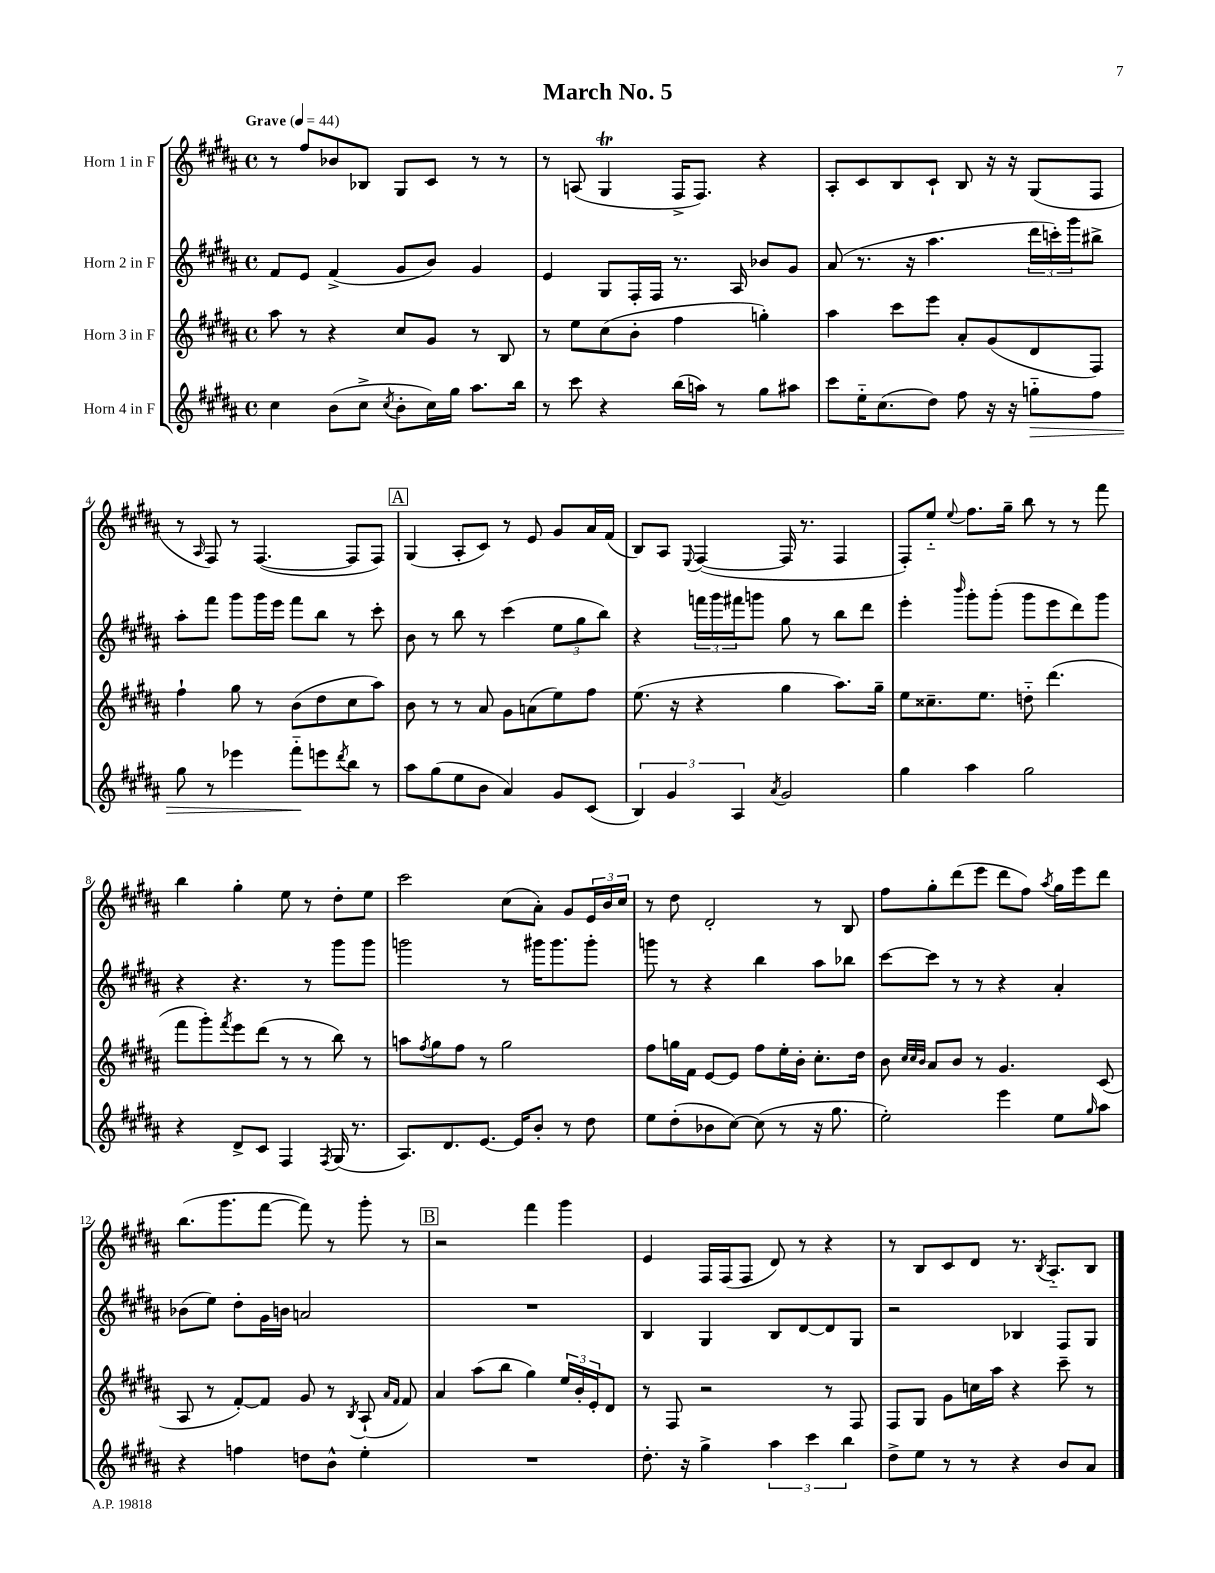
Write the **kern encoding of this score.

**kern	**kern	**kern	**kern
*staff4	*staff3	*staff2	*staff1
*clefG2	*clefG2	*clefG2	*clefG2
*k[f#c#g#d#a#]	*k[f#c#g#d#a#]	*k[f#c#g#d#a#]	*k[f#c#g#d#a#]
*M4/4	*M4/4	*M4/4	*M4/4
*met(c)	*met(c)	*met(c)	*met(c)
*MM44	*MM44	*MM44	*MM44
4cc#	8aa#	8f#	8r
.	8r	8e	8ff#
(8b	4r	(4f#^	8b-
8cc#^	.	.	8B-
8qcc#	.	.	.
8b'	8cc#	8g#	8G#
16cc#)	8g#	8b)	8c#
16gg#	.	.	.
8.aa#	8r	4g#	8r
.	8B	.	8r
16bb	.	.	.
=	=	=	=
8r	8r	4e	8r
8ccc#	8ee	.	(8A
4r	(8cc#	8G#	4G#
.	8b'	16F#'	.
.	.	16F#	.
(16bb	4ff#	8.r	16F#^
16aa)	.	.	8.F#)
8r	.	.	.
.	.	16A#	.
8gg#	4gg')	8b-	4r
8aa#	.	8g#	.
=	=	=	=
8ccc#	4aa#	(8a#	8A#'
16ee'~	.	8.r	8c#
(8.cc#	.	.	.
.	8ccc#	.	8B
.	.	16r	.
8dd#)	8eee	4.aa#	8c#`
8ff#	8a#'	.	8B
16r	(8g#	.	16r
16r	.	.	16r
8gg'~	8d#	24ddd#	(8G#
.	.	24ccc')	.
.	.	24ggg#	.
8ff#	8F#)	8bb#^	8F#
=	=	=	=
8gg#	4ff#`	8aa#'	8r
.	.	.	16qqA#
8r	.	8fff#	8F#)
4eee-	8gg#	8ggg#	8r
.	8r	16ggg#	([4.F#
.	.	16eee	.
8fff#'~	(8b	8fff#	.
8eee	8dd#	8bb	.
8qddd#	.	.	.
8bb	8cc#	8r	8F#]
8r	8aa#)	8ccc#'	8F#)
=	=	=	=
8aa#	8b	8b	(4G#
(8gg#	8r	8r	.
8ee	8r	8bb	8A#'
8b	8a#	8r	8c#)
4a#)	8g#	(4ccc#	8r
.	(8a	.	8e
8g#	8ee)	12ee	8g#
.	.	12gg#	.
(8c#	8ff#	.	16a#
.	.	12bb)	.
.	.	.	(16f#
=	=	=	=
6B)	(8.ee	4r	8B)
.	.	.	8A#
6g#	.	.	.
.	16r	.	.
.	.	.	8qqE
.	4r	24fff	([4F#
.	.	24ggg#	.
6A#	.	24fff#	.
.	.	8ggg	.
8qa#	.	.	.
2g#	4gg#	8gg#	16F#]
.	.	.	8.r
.	.	8r	.
.	8.aa#)	8bb	4F#
.	.	8ddd#	.
.	16gg#~	.	.
=	=	=	=
4gg#	8ee	4eee'	8F#')
.	8.cc##~	.	8ee'~
.	.	16qqbbb	8qqee
4aa#	.	8ggg#'	8.ff#
.	8.ee	.	.
.	.	(8ggg#'	.
.	.	.	16gg#~
2gg#	8dd'~	8ggg#	8bb
.	(4.ddd#	8eee	8r
.	.	8ddd#)	8r
.	.	8ggg#	8fff#
=	=	=	=
4r	8fff#	4r	4bb
.	8ggg#')	.	.
.	8qfff#	.	.
8d#^	8eee	4.r	4gg#'
8c#	(8ddd#	.	.
4F#	8r	.	8ee
.	8r	8r	8r
8qF#	.	.	.
(16G#	8bb)	8ggg#	8dd#'
8.r	.	.	.
.	8r	8ggg#	8ee
=	=	=	=
8.A#)	8aa	2ggg	2ccc#
.	8qff#	.	.
.	8gg#	.	.
8.d#	.	.	.
.	8ff#	.	.
[8.e	8r	.	.
.	2gg#	8r	(8cc#
16e]	.	.	.
8b'	.	16ggg#	8a#')
.	.	8.ggg#	.
8r	.	.	8g#
8dd#	.	8ggg#'	24e
.	.	.	24b
.	.	.	24cc#
=	=	=	=
8ee	8ff#	8ggg	8r
(8dd#'	16gg	8r	8dd#
.	16f#	.	.
8b-	[8e	4r	2d#'
[8cc#)	8e]	.	.
(8cc#]	8ff#	4bb	.
8r	16ee'	.	.
.	16b'	.	.
16r	8.cc#'	8aa#	8r
8.gg#	.	.	.
.	.	8bb-	8B
.	16dd#	.	.
=	=	=	=
2ee')	8b	[8ccc#	8ff#
.	32qqcc#	.	.
.	32qqcc#	.	.
.	32qqb	.	.
.	8a#	8ccc#]	8gg#'
.	8b	8r	(8ddd#
.	8r	8r	8eee
4eee	4.g#	4r	8ddd#
.	.	.	8ff#)
.	.	.	8qaa#
8ee	.	4a#'	16gg#
.	.	.	16eee
16qqgg#	.	.	.
8aa#	(8c#	.	8ddd#
=	=	=	=
4r	8A#	(8b-	(8.bb
.	8r	8ee)	.
.	.	.	8.ggg#
4ff	[8f#')	8dd#'	.
.	8f#]	16g#	[8fff#
.	.	16b	.
8dd	8g#	2a	8fff#])
8b^^	8r	.	8r
.	8qB	.	.
4ee'	(8A#`	.	8ggg#'
.	16qqa#	.	.
.	16qqf#	.	.
.	8f#)	.	8r
=	=	=	=
1r	4a#	1r	2r
.	(8aa#	.	.
.	8bb	.	.
.	4gg#)	.	4fff#
.	24ee	.	4ggg#
.	24b'	.	.
.	24e'	.	.
.	8d#	.	.
=	=	=	=
8.dd#'	8r	4B	4e
.	8F#	.	.
16r	.	.	.
4gg#^	2r	4G#	16F#
.	.	.	(16F#
.	.	.	8F#
6aa#	.	8B	8d#)
.	.	[8d#	8r
6ccc#	.	.	.
.	8r	8d#]	4r
6bb	.	.	.
.	8F#	8G#	.
=	=	=	=
8dd#^	8F#	2r	8r
8ee	8G#	.	8B
8r	8g#	.	8c#
8r	16cc	.	8d#
.	16aa#	.	.
4r	4r	4B-	8.r
.	.	.	8qB
.	.	.	8.A#'~
8b	8ccc#~	8F#	.
8a#	8r	8G#	8B
==	==	==	==
*-	*-	*-	*-
